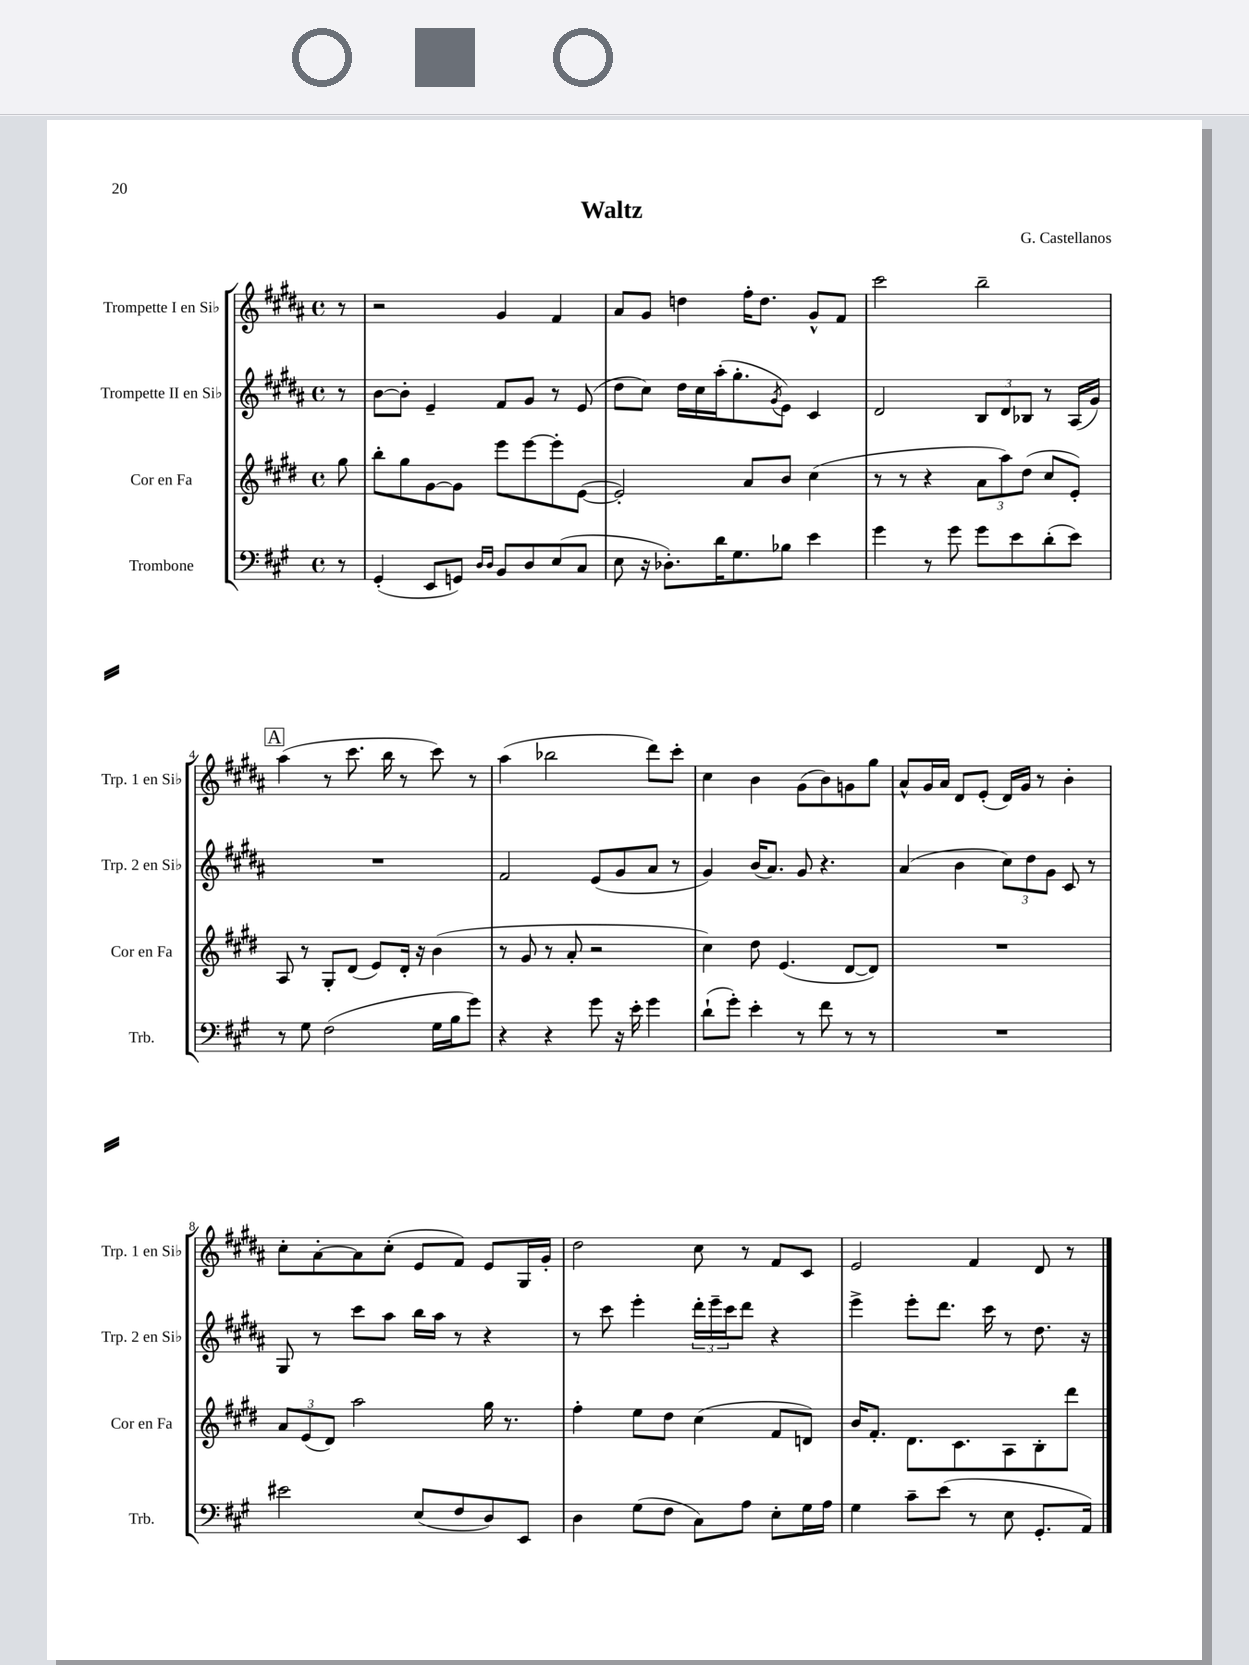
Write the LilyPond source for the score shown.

\header { title = "Waltz" composer = "G. Castellanos" }
<<
\new StaffGroup <<
\new Staff = "s0" \with { instrumentName = "Trompette I en Sib" shortInstrumentName = "Trp. 1 en Sib" } {
    \clef treble \key b \major \defaultTimeSignature \time 4/4 \partial 8
    r8 |
    r2 gis'4 fis'4 |
    ais'8 gis'8 d''4 fis''16-. d''8. gis'8-^ fis'8 |
    cis'''2 b''2-- |
    \mark \markup { \box "A" } ais''4( r8 cis'''8. b''16 r8 cis'''8) r8 |
    ais''4( bes''2 dis'''8) cis'''8-. |
    cis''4 b'4 gis'8( b'8) g'8 gis''8 |
    ais'8-^ gis'16 ais'16 dis'8 e'8-.( dis'16) gis'16 r8 b'4-. |
    cis''8-. ais'8~-. ais'8 cis''8-.( e'8 fis'8) e'8 gis16 gis'16-. |
    dis''2 cis''8 r8 fis'8 cis'8 |
    e'2 fis'4 dis'8 r8 \bar "|." |
}
\new Staff = "s1" \with { instrumentName = "Trompette II en Sib" shortInstrumentName = "Trp. 2 en Sib" } {
    \clef treble \key b \major \defaultTimeSignature \time 4/4 \partial 8
    r8 |
    b'8~ b'8-. e'4-- fis'8 gis'8 r8 e'8( |
    dis''8 cis''8) dis''16 cis''16 ais''16-.( gis''8.-. \acciaccatura { gis'8 } e'8) cis'4 |
    dis'2 \tuplet 3/2 { b8 dis'8 bes8 } r8 ais16( gis'16) |
    \mark \markup { \box "A" } R1 |
    fis'2 e'8( gis'8 ais'8 r8 |
    gis'4) b'16( ais'8.) gis'8 r4. |
    ais'4( b'4 \tuplet 3/2 { cis''8) dis''8 gis'8 } cis'8 r8 |
    gis8 r8 cis'''8 ais''8 b''16 ais''16 r8 r4 |
    r8 cis'''8 e'''4-. \tuplet 3/2 { dis'''16-. e'''16-- cis'''16 } dis'''8 r4 |
    e'''4-> e'''8-. dis'''8. cis'''16 r8 dis''8. r16 \bar "|." |
}
\new Staff = "s2" \with { instrumentName = "Cor en Fa" shortInstrumentName = "Cor en Fa" } {
    \clef treble \key e \major \defaultTimeSignature \time 4/4 \partial 8
    gis''8 |
    b''8-. gis''8 gis'8~ gis'8 e'''8 e'''8~ e'''8-. e'8~( |
    e'2-.) a'8 b'8 cis''4( |
    r8 r8 r4 \tuplet 3/2 { a'8 a''8) dis''8( } cis''8 e'8-.) |
    \mark \markup { \box "A" } a8 r8 gis8-. dis'8( e'8) dis'16-. r16 b'4( |
    r8 gis'8 r8 a'8-. r2 |
    cis''4) dis''8 e'4.( dis'8~ dis'8) |
    R1 |
    \tuplet 3/2 { a'8 e'8( dis'8) } a''2 gis''16 r8. |
    fis''4-. e''8 dis''8 cis''4( fis'8 d'8) |
    b'16 fis'8.-. dis'8. cis'8. a8 b8-. dis'''8 \bar "|." |
}
\new Staff = "s3" \with { instrumentName = "Trombone" shortInstrumentName = "Trb." } {
    \clef bass \key a \major \defaultTimeSignature \time 4/4 \partial 8
    r8 |
    gis,4-.( e,8 g,8) \grace { d16 d16 } b,8 d8 e8( cis8 |
    e8 r16 des8.-.) d'16 gis8. bes8 e'4 |
    gis'4 r8 gis'8 gis'8 e'8 d'8-.( e'8) |
    \mark \markup { \box "A" } r8 gis8 fis2( gis16 b16 gis'8) |
    r4 r4 gis'8 r16 e'16-. gis'4 |
    d'8-!( gis'8-.) e'4-. r8 fis'8 r8 r8 |
    R1 |
    eis'2 e8( fis8 d8) e,8 |
    d4 gis8( fis8 cis8) a8 e8-. gis16 a16 |
    gis4 cis'8-- e'8( r8 e8 gis,8.-. a,16) \bar "|." |
}
>>
>>
